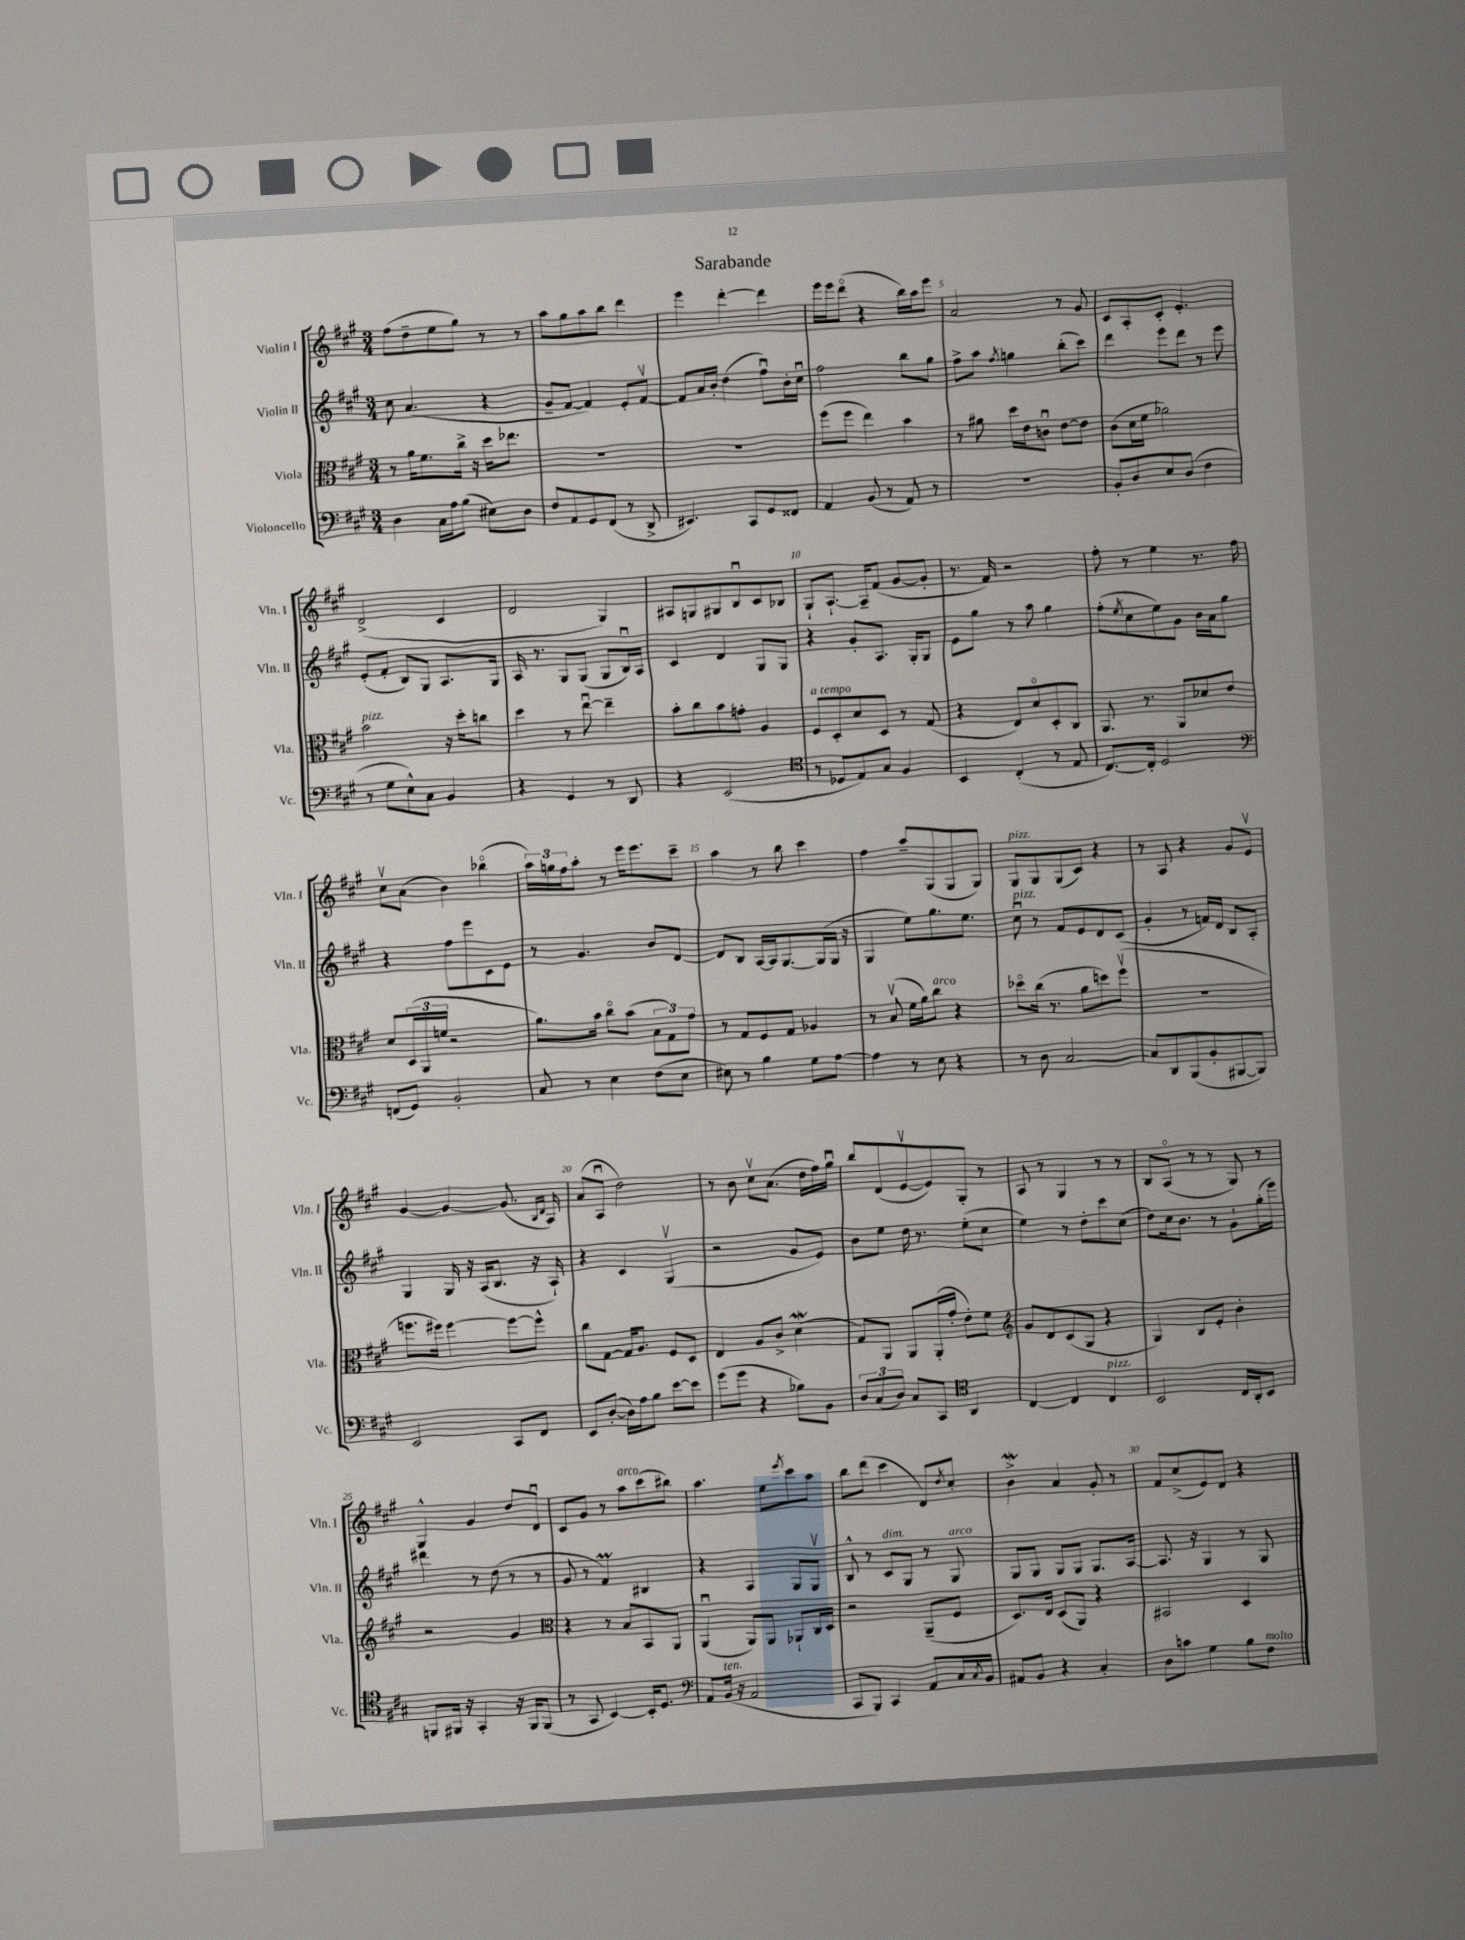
\header { title = "Sarabande" }
<<
\new StaffGroup <<
\new Staff = "s0" \with { instrumentName = "Violin I" shortInstrumentName = "Vln. I" } {
    \clef treble \key a \major \numericTimeSignature \time 3/4
    fis''8( d''8-- e''8 gis''8) r8 r8 |
    a''8 gis''8 a''8 b''8 d'''4 |
    e'''4 d'''4~-. d'''4 |
    e'''16 e'''16 d'''8\flageolet( r4 b''16) a''16 e'''8 |
    a'2 r8 gis'8 |
    cis'8 a8-. cis'8-. e'4.-. |
    d'2->( cis'4 |
    d'2 gis4) |
    ais8 g8 gis8 b8\downbow cis'8 bes8 |
    gis8-! a8.~-! a16-- fis'8( gis'8~ gis'8-. |
    r8. fis'16) r2 |
    fis''8-. r8 e''4 r8. fis''16 |
    cis''8\upbow a'8( b'4) bes''4\flageolet( |
    \tuplet 3/2 { a''16) g''16 fis''16 } a''8-. r8 e'''16 e'''8. cis'''8-- |
    a''4 r8 b''8 cis'''4 |
    fis''4 a''8-- gis8( gis8 gis8) |
    gis8^\markup { \italic "pizz." } gis8 gis8( cis'8) r4 |
    r8 a8 r4 gis'8 e'8\upbow |
    gis'4~ gis'4~ gis'8.( \grace { b16 d'16 } a16) |
    a'8( a8\downbow d''2) |
    r8 b'8 cis''8\upbow a'8.( d''16 fis''16) gis''16\downbow |
    b''8 d'8( e'8~\upbow e'8) gis8-. r8 |
    a8 r8 gis4 r8 r8 |
    b8 a8\flageolet( r8 r8 gis8) r8 |
    gis4-^ gis'4 d''8 d'8\downbow |
    cis'8 gis'8 r8 a''8^\markup { \italic "arco" } cis'''8( bis''8) |
    a''4. e''8 \acciaccatura { e'''8 } cis'''8 a''8 |
    b''8 d'''8( cis'''4 d'8) \acciaccatura { d''8 } cis''8-. |
    b'4->\mordent a'4 gis'8-. r8 |
    fis'8 cis''8->( e'8) d'8 r4 \bar "|." |
}
\new Staff = "s1" \with { instrumentName = "Violin II" shortInstrumentName = "Vln. II" } {
    \clef treble \key a \major \numericTimeSignature \time 3/4
    cis''8 a'4.( r4 |
    gis'8-- fis'8~ fis'4) e'8-. fis'8~\upbow |
    fis'8 a'16 b'16-. d''4( fis''8\downbow) b'16-. cis''16\downbow |
    fis''2 b''8 gis''8 |
    fis''8-> a''8 \acciaccatura { fis''8 } g''4 b''8-.( cis'''8) |
    d'''4 e'''8 d'''8 r8 e'''8 |
    e'8-.( fis'8-. b8) gis8 a8. gis16 |
    a16 r8. gis8 gis8( gis8 b16\downbow) a16 |
    cis'4 d'4 gis8 gis8 |
    r4 gis'8-. a8. gis16-. gis8 |
    e'8 gis''8 r8 a''8 gis''4 |
    fis''8-.( \acciaccatura { e''8 } cis''8 e''8) gis'8 b'16 a'16 gis''8 |
    r4 fis''8 e'''8 cis'8 e'8 |
    r8 gis'4. b'8 d'8~ |
    d'8 b8 a16~ a16 gis8.~ gis16( gis16 r16 |
    gis4 e''8) gis''8. e''8. |
    cis''8\downbow^\markup { \italic "pizz." } r8 fis'8 e'8 d'8 cis'8( |
    gis'4-. r8 f'16) d'16 b8 a8-. |
    gis4 gis16 r16 a16( b8. r16 a16-!) |
    r4 cis'4 gis4\upbow( |
    r2 gis'8 e'8) |
    b'8 e''8 d''16 r8. e''8-.( cis''8 |
    e''4) r8 d''8-. cis'''8 cis''8( |
    d''8) cis''16 b'8. r8 gis'8-! gis''16-.( e'''16) |
    dis'''4 r8 d''8( r8 r8 |
    gis'8 r8 fis'4\prall) bis4 |
    r4 a4 gis8 gis8\upbow |
    b8-^ r8 cis'8^\markup { \italic "dim." } gis8 r8 gis8^\markup { \italic "arco" } |
    gis8 gis8 gis8 gis8 gis8. a16~ |
    a8. r16 gis4 r8 gis8 \bar "|." |
}
\new Staff = "s2" \with { instrumentName = "Viola" shortInstrumentName = "Vla." } {
    \clef alto \key a \major \numericTimeSignature \time 3/4
    r8 a'16 fis'8. cis''16-> r16 d''16 ees''8. |
    R2. |
    R2. |
    fis''8( fis''8 e''4) b'4 |
    r8 ais'8 d''16 e'16 c'8\downbow e'8~ e'8 |
    cis'8( d'16 fis'16 aes'2) |
    b'2^\markup { \italic "pizz." } r16 d''16-. c''8 |
    d''4 r8 e''8~\downbow e''4-- |
    b'8-. cis''8 b'8 g'8-. a4 |
    fis8^\markup { \italic "a tempo" } d8-. d'8 d8 r8 gis8( |
    r4 e8) d'8\flageolet d8-. cis8 |
    a,8. r8. a,8 des'8 e'8 |
    d'8 \tuplet 3/2 { d16( a,16 f'16 } r2 |
    a'8.) b'16 cis''8\flageolet b'8( \tuplet 3/2 { b8 gis8) gis'8 } |
    r8 gis8 fis8 gis8 aes4 |
    r8 b8\upbow( fis'16 a'16) cis''8^\markup { \italic "arco" } r4 |
    des''8\flageolet cis''16( r8. a'8 d''8) fis''8\upbow( |
    R2. |
    f''8. fis''16) fis''4~ fis''8~ fis''8-^ |
    cis''8 gis8~ gis16 a8. fis8 d8 |
    e4 a8 cis'8-> d'4\mordent( |
    gis8) a,8 a,8 a,16-.( gis'16-. e'8-.) fis'8 |
    \clef treble gis'8 d'8 cis'8( gis8 r4 |
    gis4) b8 e'8-. b'4-. |
    r2 gis'4 |
    \clef alto r4 r8 b8 b,8 a,8 |
    a,4\downbow( a,8) a,8 aes,8-! cis16 d16 |
    r2 a,8--( fis8 |
    d8.) e16 d8( a,8) r4 |
    bis,2 d4 \bar "|." |
}
\new Staff = "s3" \with { instrumentName = "Violoncello" shortInstrumentName = "Vc." } {
    \clef bass \key a \major \numericTimeSignature \time 3/4
    d4 cis16 a16 b8( eis8) d8 |
    fis8 a,8 gis,8 fis,8( r8 d,8-> |
    eis,4.) cis,8 gis,8 fisis,8 |
    a,4 b,8( r8 a,8) r8 |
    R2. |
    b,8-. d8 e8 d8( fis4 |
    r8 gis8 e8-^) cis8 b,4 |
    r4 gis,4 r8 d,8 |
    r4 e,2( |
    \clef tenor r8 des8 e8) gis8 fis4 |
    b,4 cis4-.( r8 e8 |
    cis8.~) cis16-. d2 |
    \clef bass f,8( gis,8) b,2-. |
    cis8 r8 e4 fis8( e8 |
    eis8) r8 b4 gis8 a8~ |
    a4 r8 e8 r4 |
    r8 d8 cis2~ |
    cis8 d,8 b,,8( b,8-. bis,,8~ bis,,8) |
    e,2 cis,8 fis,8 |
    e,8 d8~-.( d16) a16 b8 e'8~ e'8 |
    gis'8( gis'8 r4 bes8) b,8 |
    \tuplet 3/2 { d8 cis8( d8) } cis8 cis,8 \clef tenor a,4 |
    cis4~ cis4 cis4^\markup { \italic "pizz." } |
    b,2 cis16 a,16-. b,8 |
    f,8 fis,16 r16 gis,4-. r16 fis,16 fis,8( |
    r8 gis,8 b,4~) b,16-. d8. |
    \clef bass a,8 b,16^\markup { \italic "ten." }( r16 a,2 |
    cis,8 b,,8) cis,4 a,8 cis16 \acciaccatura { cis8 } b,16 |
    ais,8 b,8 r4 cis4-. |
    d8 c'8 gis4 b8 fis8^\markup { \italic "molto" } \bar "|." |
}
>>
>>
\layout { \context { \Score \override BarNumber.break-visibility = ##(#f #t #t) barNumberVisibility = #(every-nth-bar-number-visible 5) } }
